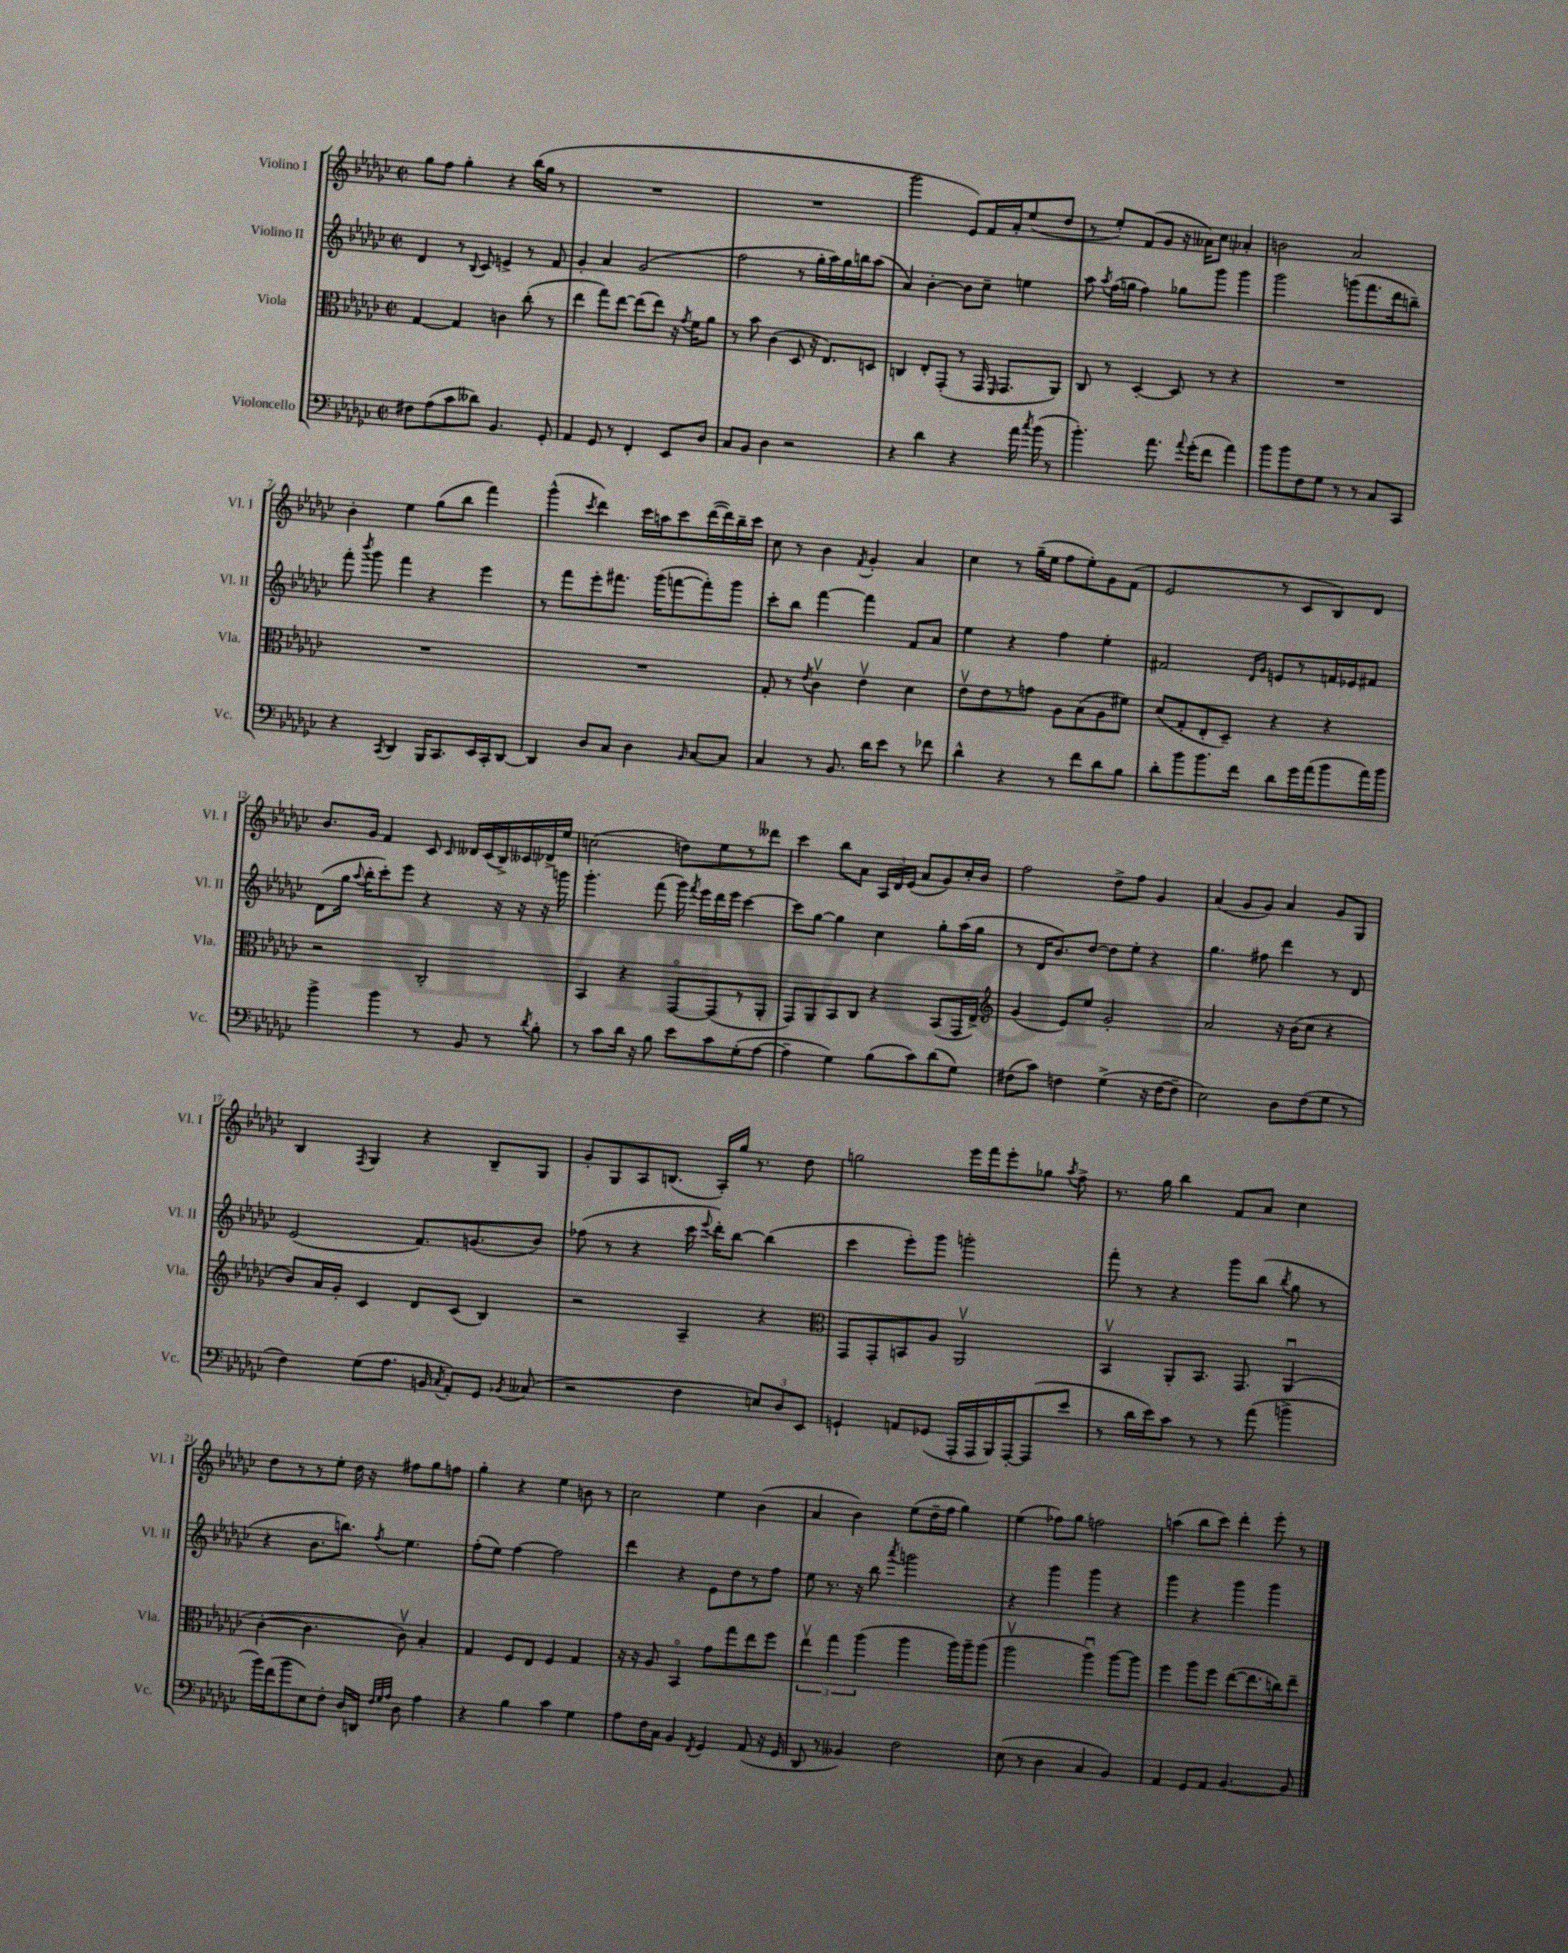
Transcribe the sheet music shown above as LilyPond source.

<<
\new StaffGroup <<
\new Staff = "s0" \with { instrumentName = "Violino I" shortInstrumentName = "Vl. I" } {
    \clef treble \key ges \major \defaultTimeSignature \time 2/2
    \autoBeamOff ges''8[ f''8] ges''4-. r4 bes''16[( ges''16] r8 |
    R1 |
    R1 |
    ges'''2 ees'8[) f'16 aes'16-. ees''8( des''8] |
    r8 ees''8[-.) f'8( ges'8] r16 aeses'16[) ces''8] aes'4-. |
    b'2 aes'2 |
    bes'4-. ees''4 ges''8[( bes''8] f'''4) |
    ges'''4-^( \acciaccatura { ces'''8 } des'''4) ces'''16[ a''16 ces'''8 des'''16~( des'''16) bes''16-- ces'''16] |
    ces''8 r8 bes'4 \acciaccatura { f'8 } ges'4-. aes'4 |
    ces''4 r8 ges''16[--( ees''16] f''8[ ees''8-.) ges'8 f'8]( |
    ees'2 r8 ces'8[ bes8) des'8] |
    bes'8.[ ges'16] f'4 ces'8 \grace { ces'16 } deses'16[ ces'16( bes16->) ceses'16 des'16-> ees''16] |
    c''2( d''8[) ees''8 r8 deses'''8] |
    ces'''4 bes''8[ aes'8] \tuplet 3/2 { aes16[ des'16 ees'16]( } aes'8[ ges'8) ces''16-. bes'16] |
    f''2 des''8[-> f''8] ges'4 |
    aes'4( ges'8[ ges'8]) aes'4 ges'8[ ges8] |
    bes4 \acciaccatura { f8 } ges4 r4 bes8[-- ges8] |
    ges'8[-. ges8 aes8 b8.]( aes16[-.) ges''16] r8. des''8 |
    g''2 ees'''16[ f'''16 ees'''8-. ges''8] \acciaccatura { aes''8 } f''8-> |
    r8. ges''16 bes''4 f'8[ aes'8] ces''4 |
    des''8[ r8 r8 ees''8]-. des''16 r16 fis''8[ ges''8 f''8] |
    ges''4-. r4 ees''4 b'8 r8 |
    ces''2 ees''4 bes'4( |
    aes'4 bes'4) ees''8[( des''16-- f''16] ges''4) |
    ees''4( fes''8[) ges''8] f''2 |
    a''4( bes''8[ ces'''8]) des'''4-. ees'''8-. r8 \bar "|." |
}
\new Staff = "s1" \with { instrumentName = "Violino II" shortInstrumentName = "Vl. II" } {
    \clef treble \key ges \major \defaultTimeSignature \time 2/2
    \autoBeamOff des'4 r8 \appoggiatura { bes8 } ces'8 e'4-> r8 f'8 |
    ges'4-. aes'4 ges'2( |
    f''2 r8 ges''16[-. aes''16) ges''16 b''16 aes''8]( |
    aes'4) bes'4~-. bes'8[ ces''8]-- e''4 |
    aes''8 \acciaccatura { aes''8 } f''16[( g''16] f''4) ges''8[ ges'''8] ges'''4 |
    ges'''2 g'''8[( f'''8. des'''16 b''8]--) |
    f'''8-. \acciaccatura { bes'''8 } ges'''8 f'''4 r4 ees'''4 |
    r8 f'''8[ ees'''8-. fis'''8.] ges'''16[( f'''8~ f'''8-.) ges'''8] |
    ces'''8[-. bes''8] f'''4~ f'''4 f'8[ aes'8] |
    ees''4 r4 f''4 ees''4-. |
    fis'2 \grace { des'16[ ges'16] } e'8[ r8 f'16 ees'16 fis'8] |
    des'8[( ges''16] \appoggiatura { aes''8 } bes''16[-. ces'''8-.) ees'''8] r4 r16 r16 r16 g'''16 |
    ges'''4.-. f'''8( ges'''16) \acciaccatura { f'''8 } ees'''16[ des'''16 ees'''16] ces'''4~ |
    ces'''8[ ges''8]~ ges''4 ces''4 ges''8[-. aes''16( ges''16] |
    r8 des'16[ bes'8.) des''8]~ des''8[ ees''8]-. r4 |
    ges''4. fis''8 des'''4 r8 des'8 |
    ees'2( f'8.[) g'8.( bes'8]) |
    fes''8( r8 r4 ces'''16 \appoggiatura { ees'''8 } des'''16[-.) bes''8]~ bes''4( |
    ces'''4 ees'''8[-.) ges'''8] g'''2-. |
    f'''8-. r8 r4 ges'''8[ bes''8]( \acciaccatura { bes''8 } ges''8 r8 |
    r4 bes'8.[ b''8.]) \acciaccatura { f''8 } ees''4. |
    f''8[-.( ees''8]) f''4~ f''2 |
    des'''4 r4 ees'8[ des''8 r8 f''8] |
    ees''8 r8. r16 bes''8 \acciaccatura { aes'''8 } g'''2 |
    r4 ges'''4 ges'''4 r4 |
    ges'''4 r4 ges'''4 ges'''4 \bar "|." |
}
\new Staff = "s2" \with { instrumentName = "Viola" shortInstrumentName = "Vla." } {
    \clef alto \key ges \major \defaultTimeSignature \time 2/2
    \autoBeamOff ges4~ ges4 c'4 ces''8-.( r8 |
    ees''4 ges''8[) ees''8]~ ees''8[( ees''8]) r16 \acciaccatura { ges'8 } f'16[ aes'8] |
    r8 bes'8 ces'4( des8 r16 ees8.[) d8] |
    c4 ees8[-. ges,8]-.( r8 ges,16 \grace { f,16 } ges,8.[ aes,8]) |
    ces8 r8 des4~-. des8 r8 r4 |
    R1 |
    R1 |
    R1 |
    ges8-. r8 \acciaccatura { ees'8 } ces'4\upbow ees'4\upbow des'4 |
    ees'8[\upbow ees'8 r8 g'8] aes8[ bes8( aes8 fis'8]) |
    des'8[( ges8-. ees8-. des8]--) r4 r4 |
    r2 ces2-. |
    bes,4 r4 ges,8[~\flageolet ges,8( r8 aes,8]-. |
    ges,8[) aes,8 bes,8 ces8] r4 bes,8[( ges,16 ees16]->) |
    \clef treble ges'4( ees'8[) ees''8] ges'2-. |
    aes'2 r16 bes'16[( ces''8] r4 |
    bes'8[) aes'16 ges'16]-. ces'4 des'8[ ces'8]( bes4) |
    r2 aes4-- r4 |
    \clef alto ges,8[ ges,8-. b,8 aes8] aes,2\upbow |
    bes,4\upbow aes,8[-. bes,8.] ges,8. aes,4\downbow( |
    ces'4~-. ces'4. ces'8\upbow) bes4-. |
    ges4 f8[ ees8] f4 ges4 |
    r16 r16 aes8 bes,4\flageolet ges'8[ ges''8 ees''8 f''8] |
    \tuplet 3/2 { ees''4\upbow ges''4 aes''4( } aes''4 aes''16[) aes''16-- aes''8]( |
    aes''2\upbow aes''4\downbow) aes''8[~ aes''8] |
    f''4 aes''8[ f''8] ees''8[~( ees''8. c''16) ees''8]-- \bar "|." |
}
\new Staff = "s3" \with { instrumentName = "Violoncello" shortInstrumentName = "Vc." } {
    \clef bass \key ges \major \defaultTimeSignature \time 2/2
    \autoBeamOff fis8[ aes8( ces'8 deses'8]) bes,4. ges,8-. |
    aes,4 ges,8 r8 f,4-. ees,8[ des8] |
    ces8[ bes,8] des4 r2 |
    r4 des'4 r4 aes'16 \acciaccatura { ces''8 } bes'16( r8 |
    bes'4.-.) aes'8. \appoggiatura { aes'8 } ges'16[-.( f'8] aes'4) |
    bes'8[ bes'8 f8 ges8] r8 r8 ces8[ ces,8] |
    r4 \acciaccatura { ces,8 } des,4 bes,,16[ ces,8. ees,16 ces,16-. des,8]~ |
    des,4 des8[ ces8] des4 \grace { bes,16 } ces8[~ ces8] |
    ces4 r8 bes,8. des'16[ ees'8] r8 fes'8 |
    des'4-^ r4 r8 f'8[ des'8 bes8] |
    des'8[-. bes'8 bes'8. f'16] des'8[ ges'16 aes'16( bes'8 aes'16) bes'16] |
    bes'4-> bes'4 r8 bes,8 r8 \acciaccatura { des'8 } bes8-. |
    r8 ces'8[ des'16] r16 bes8 ees'8[ ces'8 ges8-.( aes8]~ |
    aes4-- ges4) bes8[( ces'8) des'8( ges8]) |
    fis8[( ces'8]) f4 ges4->( r16 f16[~ f8]-- |
    ees2) des8[ f8( ges8] r8 |
    f4) ges8[( aes8.] b,16 \acciaccatura { ces8 } aes,8[-.) ges,8] \acciaccatura { bes,8 } ceses8( |
    r2 f4 \tuplet 3/2 { e8[) des8 ees,8] } |
    g,4-! a,8[ ges,8]( aes,,16[-. aes,,16 bes,,16) aes,,16~-. aes,,8( ees'8] |
    r8 des'16[ ees'16) ces'8] r8 r8 aes'8( b'4-> |
    bes'16[) f'16( bes'8 ees8) f8]-. des16[ d,16] \grace { f32[ ges32 aes32] } des8 aes4 |
    r4 bes4 ces'4 ges4 |
    aes8[ f16 ces16] bes,4 \acciaccatura { f,8 } ges,4 aes,8( r16 ges,16 |
    des,8 r8 beses,4) f2 |
    ees8( r8 des4 ces4 bes,4) |
    aes,4 ges,8[ aes,8] bes,4.~ bes,8 \bar "|." |
}
>>
>>
